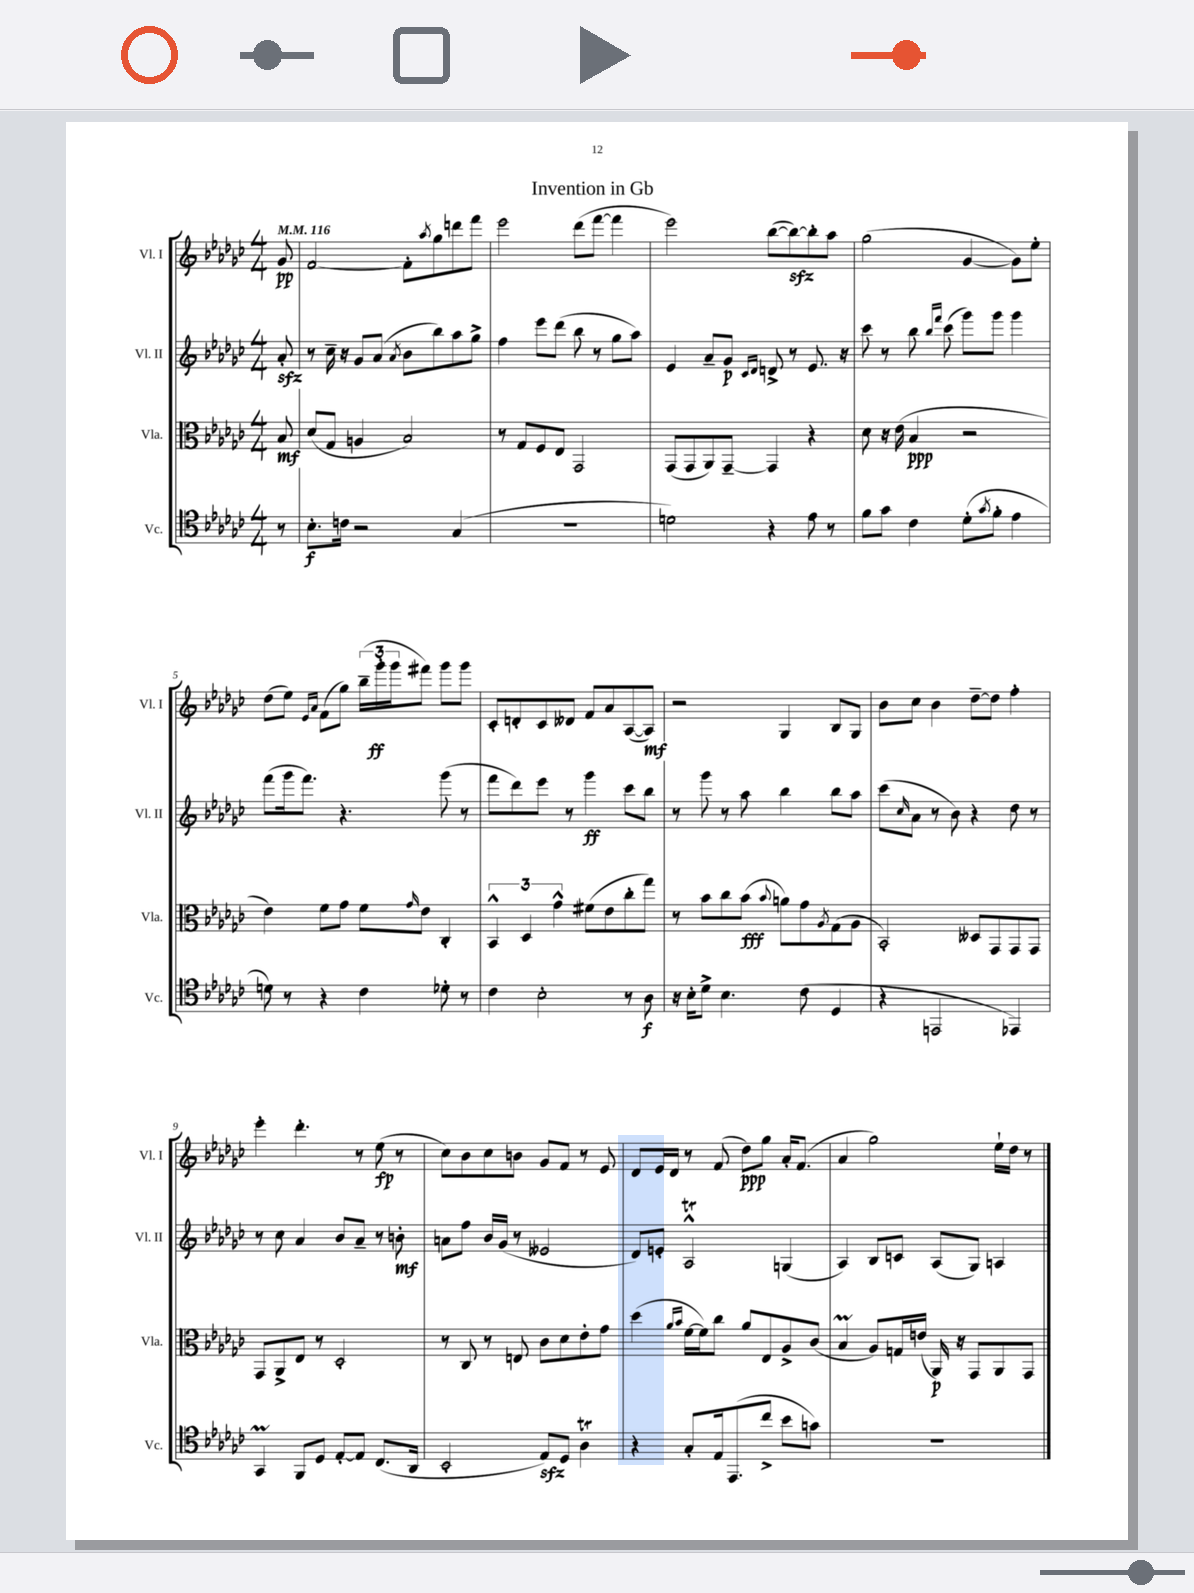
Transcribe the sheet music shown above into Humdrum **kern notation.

**kern	**kern	**kern	**kern
*staff4	*staff3	*staff2	*staff1
*clefC4	*clefC3	*clefG2	*clefG2
*k[b-e-a-d-g-c-]	*k[b-e-a-d-g-c-]	*k[b-e-a-d-g-c-]	*k[b-e-a-d-g-c-]
*M4/4	*M4/4	*M4/4	*M4/4
*MM116	*MM116	*MM116	*MM116
8r	8B-	8a-'	8g-
=	=	=	=
8.B-'	(8d-	8r	[2f
.	8G-	16cc-~	.
16c	.	16r	.
2r	4A	8g-	.
.	.	(8a-	.
.	.	8qa-	.
.	2B-)	8b-	8f']
.	.	.	8qaa-
.	.	8bb-)	8gg-
(4G-	.	8aa-	8ddd
.	.	8gg-^	8fff
=	=	=	=
1r	8r	4ff	2eee-
.	8G-	.	.
.	8F	8eee-	.
.	8E-	(8ddd-	.
.	2GG-	8bb-	(8ddd-
.	.	8r	[8fff
.	.	8gg-	4fff]
.	.	8aa-)	.
=	=	=	=
2d)	(8GG-	4e-	2eee-)
.	8GG-	.	.
.	8AA-)	8a-~	.
.	[8GG-~	8g-	.
.	.	16qqc-	.
.	.	16qqd-	.
4r	4GG-]	8d^	([8bb-
.	.	8r	8bb-_)
8e-	4r	8.e-	8bb-']
8r	.	.	8aa-
.	.	16r	.
=	=	=	=
8f	8d-	8ccc-	(2gg-
8g-	16r	8r	.
.	(16e-	.	.
4c-	4B-	8bb-	.
.	.	16qqbb-	.
.	.	16qqfff	.
.	.	(8ccc-	.
(8d-'	2r	8ggg-)	[4g-
8qg-	.	.	.
8f'	.	8ggg-	.
4e-	.	4ggg-	8g-])
.	.	.	8ee-'
=	=	=	=
8d)	4e-)	(8fff	(8dd-
8r	.	16ggg-	8ee-)
.	.	8.fff)	.
.	.	.	16qqe-
.	.	.	16qqa-
4r	8f	.	(8f
.	8g-	4.r	8gg-)
4c-	8f	.	(24bb-~
.	.	.	24ggg-'
.	.	.	24ggg-
.	16qqg-	.	.
.	8e-	.	8fff#)
8d-'	4C-'	(8ggg-	8ggg-
8r	.	8r	8ggg-
=	=	=	=
4c-	6BB-^^	8fff	8c-'
.	.	8ddd-)	8d'
.	6D-	.	.
2B-'	.	8eee-	8c-
.	6g-^^	.	.
.	.	8r	8d--
.	(8f#	4ggg-	8f
.	8e-	.	8a-
8r	8cc-'	8ccc-	([8A-
8A-	8gg-)	8bb-	8A-])
=	=	=	=
16r	8r	8r	2r
16B-'	.	.	.
8d-^	8b-	8ggg-	.
4.B-	8cc-	8r	.
.	(8b-	8aa-	.
.	8qqb-	.	.
.	8a)	4bb-	4G-
(8c-	8g-	.	.
.	8qA-	.	.
4D-	(8G-	8bb-	8B-
.	8A-	8aa-	8G-
=	=	=	=
4r	2BB-')	(8ccc-	8b-
.	.	16qqcc-	.
.	.	8a-	8cc-
2EE	.	8r	4b-
.	.	8b-)	.
.	8D--	4r	[8dd-~
.	8GG-	.	8dd-]
4EE-)	8GG-	8dd-	4ff'
.	8GG-	8r	.
=	=	=	=
4GG-	8GG-	8r	4eee-'
.	8AA-^	8cc-	.
8FF	8E-	4a-	4.ddd-'
8D-	8r	.	.
[8E-'	2D-'	8b-	.
8E-]	.	8a-~	8r
(8.C-	.	8r	(8ee-
.	.	8b'	8r
16AA-	.	.	.
=	=	=	=
2BB-'	8r	8a	8cc-)
.	8C-	8ff	8b-
.	8r	16b-	8cc-
.	.	(16g-	.
.	8E	8r	8b
8E-)	8c-	2e--	8g-
8D-	8d-	.	8f
4A-	8e-'	.	8r
.	8g-	.	8e-
=	=	=	=
4r	(4dd-	8d-)	8d-
.	.	8e'	16e-
.	.	.	16d-
.	16qqa-	.	.
.	16qqb-	.	.
8G-'	[16f	2A-^^	8r
.	16f])	.	.
16E-	8cc-	.	(8f
(8.EE-	.	.	.
.	8a-	.	8dd-)
8cc-^	8E-	.	8gg-
8b-	8A-^	(4G	16a-'
.	.	.	(8.f
8g)	(8c-	.	.
=	=	=	=
1r	4B-	4A-)	4a-
.	8A-)	8B-	2gg-)
.	16G	8c	.
.	(16e	.	.
.	16AA-)	(8A-	.
.	16r	.	.
.	8GG-	8G-)	.
.	8AA-	4A	16ee-`
.	.	.	16dd-
.	8GG-	.	8r
==	==	==	==
*-	*-	*-	*-
